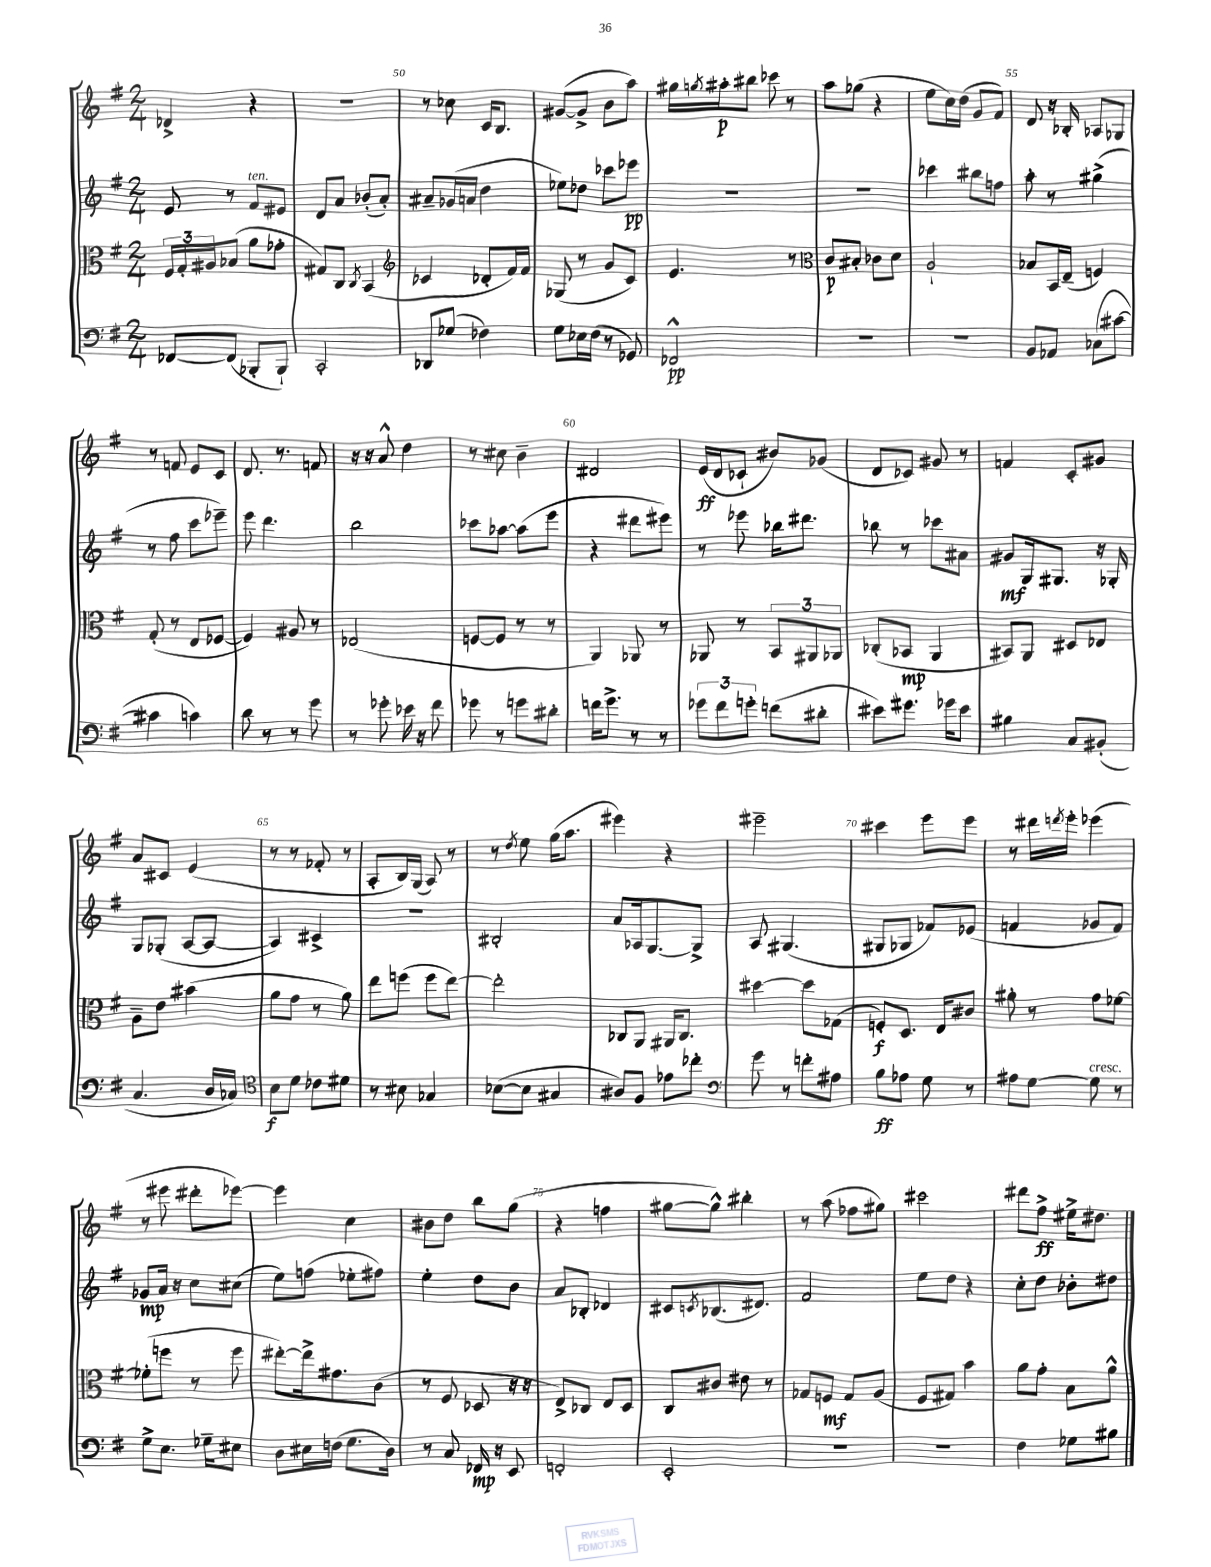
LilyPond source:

<<
\new StaffGroup <<
\new Staff = "s0" {
    \clef treble \key g \major \numericTimeSignature \time 2/4
    des'4-> r4 |
    R2 |
    r8 ces''8 c'16 b8. |
    gis'8~( gis'8-> b'8 a''8) |
    gis''16 \acciaccatura { g''8 } ais''16-.\p bis''8 ces'''8 r8 |
    a''8 ges''8( r4 |
    e''8 c''16) d''16( g'8 fis'8) |
    d'8 r16 bes16-. aes8 ges8 |
    r8 f'8 e'8 c'8 |
    d'8. r8. f'8 |
    r16 r16 a'8-^ d''4 |
    r8 cis''8 b'4-- |
    dis'2 |
    e'16\ff( d'16 ces'8-! bis'8) ges'8( |
    d'8 ces'8) gis'8 r8 |
    f'4 c'8-. gis'8 |
    a'8 cis'8 e'4( |
    r8 r8 fes'8-. r8 |
    a8-. b16) g16( a8) r8 |
    r8 \acciaccatura { d''8 } e''8 g''16( a''8. |
    eis'''4) r4 |
    eis'''2-- |
    cis'''4 e'''8 e'''8 |
    r8 dis'''16 \acciaccatura { d'''8 } e'''16-. ees'''4( |
    r8 eis'''8 dis'''8-. ees'''8~) |
    ees'''4 c''4 |
    bis'8 d''8 b''8 g''8( |
    r4 f''4 |
    gis''8~ gis''8-^) bis''4-. |
    r8 a''8( fes''8 gis''8) |
    cis'''2 |
    dis'''8 fis''8->\ff eis''16-> dis''8. \bar "|." |
}
\new Staff = "s1" {
    \clef treble \key g \major \numericTimeSignature \time 2/4
    e'8 r8 fis'8^\markup { \italic "ten." } eis'8 |
    d'8 a'8 bes'8-.( a'8-.) |
    ais'8-- ges'16( a'16 d''4 |
    ees''8) des''8 ces'''8 ees'''8\pp |
    r2 |
    R2 |
    ces'''4 bis''8 f''8 |
    a''8-. r8 gis''4->( |
    r8 fis''8 c'''8 ees'''8--) |
    e'''8 d'''4. |
    b''2 |
    ces'''8 aes''8~ aes''8( e'''8 |
    r4 dis'''8 eis'''8) |
    r8 ees'''8 bes''16 dis'''8. |
    bes''8 r8 ces'''8 ais'8 |
    gis'8\mf g16 gis8. r16 ges16-. |
    g8 ges8-.( a8~ a8~ |
    a4) cis'4-> |
    r2 |
    bis2-. |
    a'8 aes16 g8.~ g8-> |
    a8 gis4.( |
    gis8 ges8 fes'8) ees'8( |
    f'4 ges'8 f'8) |
    ges'8\mp a'16 r16 c''8 cis''8( |
    e''8) f''8( ees''8-. fis''8) |
    e''4-. d''8 b'8 |
    a'8 bes8-. des'4 |
    cis'8 \acciaccatura { c'8 } bes8.( dis'8.) |
    fis'2 |
    e''8 d''8 r4 |
    c''8-. d''8 bes'8-. dis''8 \bar "|." |
}
\new Staff = "s2" {
    \clef alto \key g \major \numericTimeSignature \time 2/4
    \tuplet 3/2 { fis16 g16-. ais16 } bes8( a'8 ges'8-. |
    gis8) c8 \acciaccatura { c8 } b,4( |
    \clef treble ces'4 des'8-. fis'16) fis'16 |
    ges8( r8 g'8 c'8) |
    e'4. r8 |
    \clef alto c'8\p bis8-. ces'8 d'8 |
    a2-! |
    bes8 b,16 e16--( f4) |
    g8-.( r8 e8 fes8~ |
    fes4) ais8 r8 |
    ees2( |
    f8~ f8 r8 r8 |
    a,4) aes,8 r8 |
    aes,8 r8 \tuplet 3/2 { b,8 ais,8 aes,8 } |
    ces8-.( bes,8\mp a,4 |
    bis,8) a,8 dis8 ees8 |
    a8-- e'8 bis'4( |
    a'8 g'8 r8 a'8) |
    e''8 f''8( f''8 e''8~) |
    e''2-. |
    ces8 a,8 ais,16 ces8. |
    dis''4~ dis''8 ges8( |
    f8-.\f) d8. e16 cis'8 |
    ais'8-. r8 g'8 fes'8~ |
    fes'8-.( f''8 r8 f''8 |
    eis''8~-.) eis''16-> gis'8. c'8( |
    r8 fis8 des8 r16 r16 |
    e8->) ces8 e8 d8 |
    c8 cis'8 eis'8 r8 |
    ges8 f8\mf ges8 a8( |
    fis8 gis8) b'4 |
    a'8 g'8-. b8 a'8-^ \bar "|." |
}
\new Staff = "s3" {
    \clef bass \key g \major \numericTimeSignature \time 2/4
    fes,8~ fes,8( bes,,8-. bes,,8-!) |
    c,2-. |
    des,8 ges8( fes4) |
    g8 ees16 fis16( r8 ges,8) |
    fes,2-^\pp |
    R2 |
    R2 |
    b,8 aes,8 ces8( cis'8~ |
    cis'4 c'4) |
    d'8 r8 r8 g'8 |
    r8 ges'8-. ees'16 r16 fis'8 |
    ges'8 r8 g'8 dis'8-. |
    f'16 g'8.-> r8 r8 |
    \tuplet 3/2 { ges'8 fis'8 g'8-. } f'8( dis'8-. |
    eis'8) gis'8. ges'16 eis'8 |
    bis4 c8 bis,8-.( |
    c4. d16 ces16) |
    \clef tenor b8\f d'8 ces'8 dis'8 |
    r8 bis8 ges4 |
    bes8~( bes8 gis4 |
    ais8) fis8 ees'8 ces''8-. |
    \clef bass g'8 r8 f'8-. ais8 |
    b8\ff aes8 g8 r8 |
    ais8 g8~ g8^\markup { \italic "cresc." } r8 |
    g8-> e8. ges16-- eis8 |
    d8 eis16 f16( g8. d16) |
    r8 c8 fes,16\mp r16 e,8 |
    f,2-. |
    e,2-. |
    R2 |
    R2 |
    fis4 ges8 bis8 \bar "|." |
}
>>
>>
\layout { \context { \Score currentBarNumber = #48 \override BarNumber.break-visibility = ##(#f #t #t) barNumberVisibility = #(every-nth-bar-number-visible 5) } }
